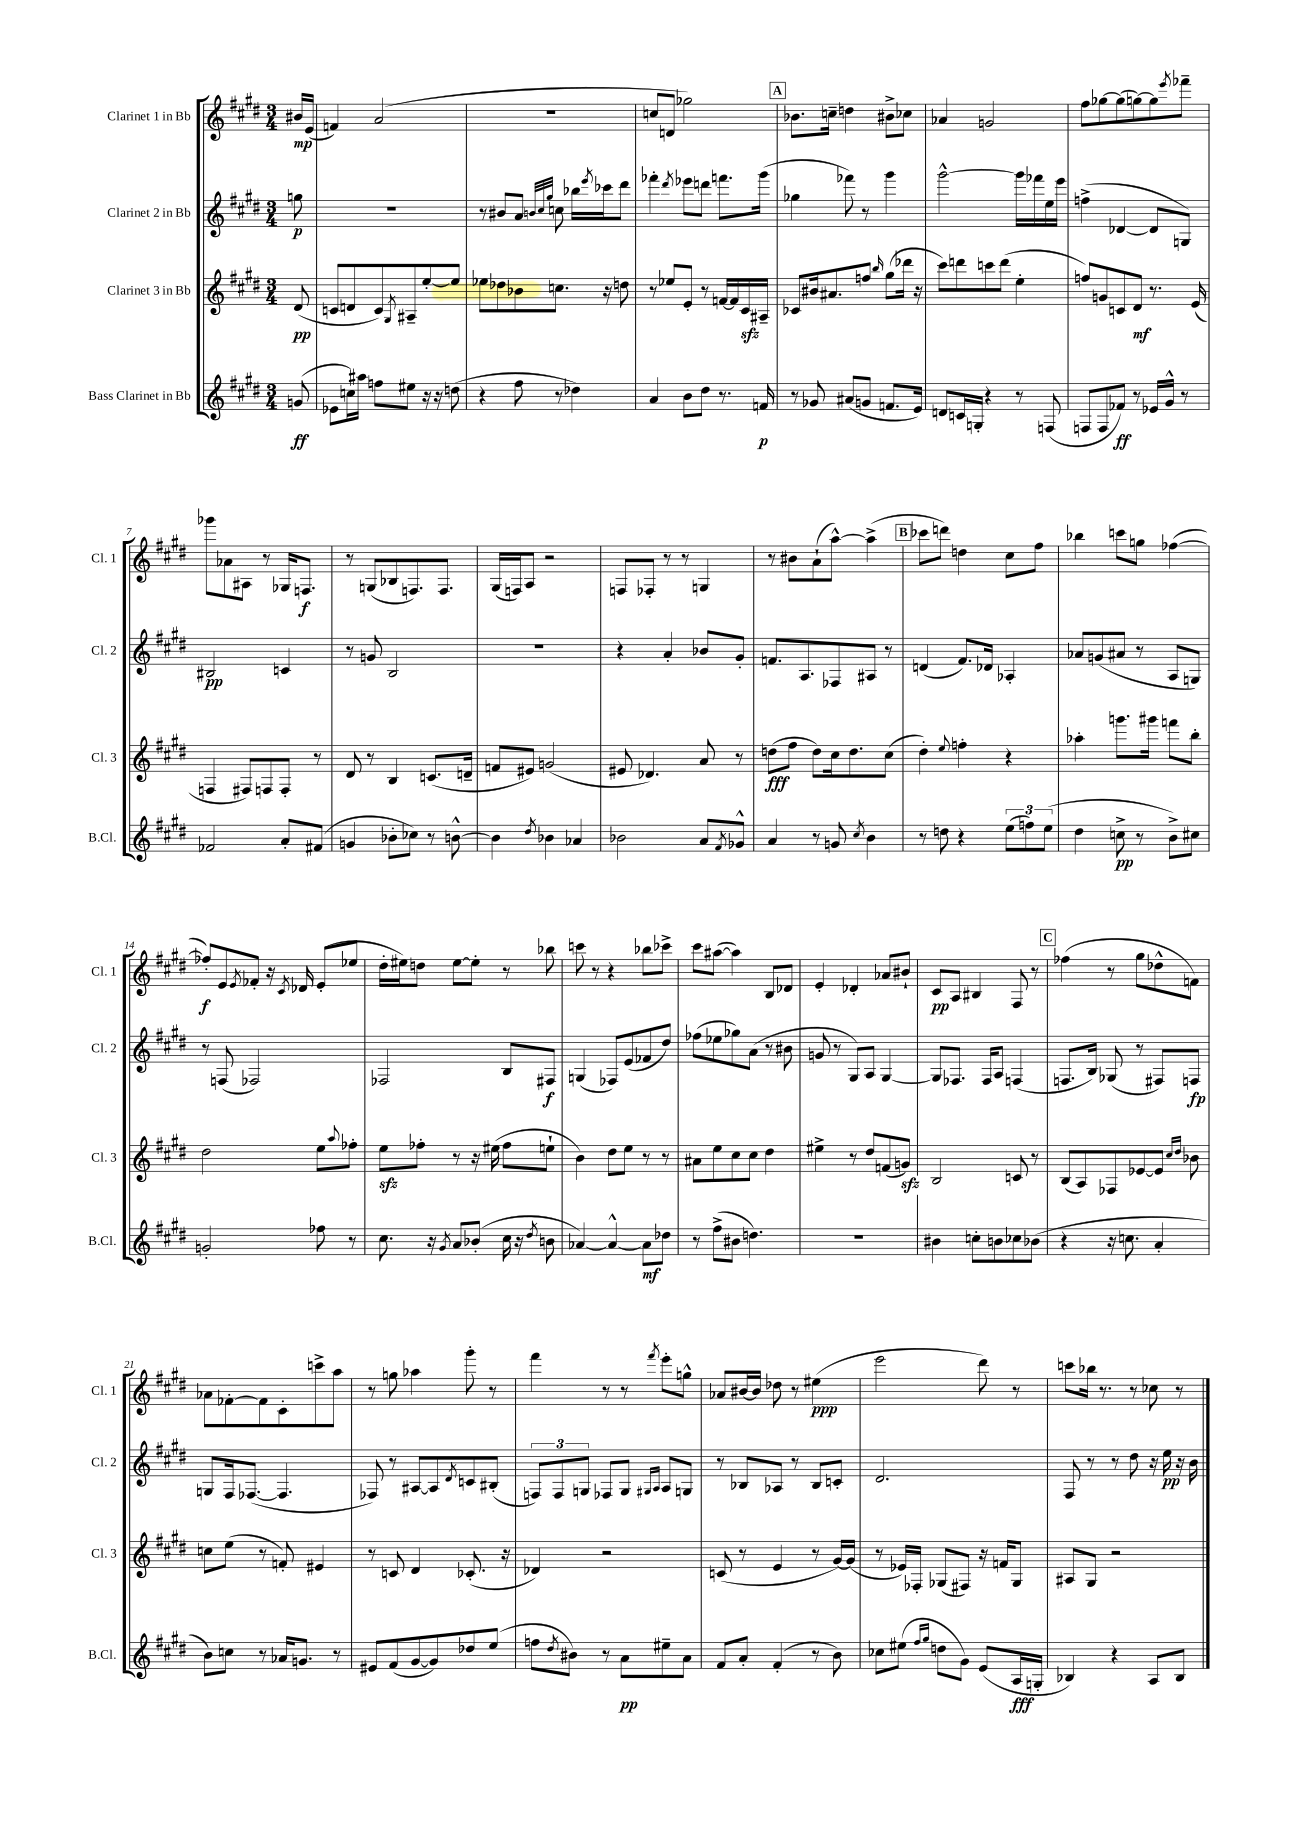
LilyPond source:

<<
\new StaffGroup <<
\new Staff = "s0" \with { instrumentName = "Clarinet 1 in Bb" shortInstrumentName = "Cl. 1" } {
    \clef treble \key e \major \numericTimeSignature \time 3/4 \partial 8
    bis'16\mp e'16( |
    f'4) a'2( |
    R2. |
    c''8 d'8 ges''2) |
    \mark \markup { \box "A" } bes'8. c''16-- d''4 bis'8-> ces''8 |
    aes'4 g'2 |
    fis''8 ges''8~ ges''8( g''8~) g''8 \acciaccatura { e'''8 } fes'''8-- |
    ges'''8 aes'8 ais8 r8 ges16 f8.\f |
    r8 g8( bes8 f8.) f8. |
    gis16( f16) a8 r2 |
    f8 fes8-. r8 r8 g4 |
    r8 bis'8 a'8-!( a''8~-^) a''4->( |
    \mark \markup { \box "B" } ces'''8 d'''8) d''4 cis''8 fis''8 |
    bes''4 c'''8 g''8 fes''4~( |
    fes''8-.\f) e'8 \acciaccatura { e'8 } fes'8-. r16 \acciaccatura { cis'8 } des'16 e'8-.( ees''8 |
    dis''16-. eis''16) d''8 eis''8~ eis''8-. r8 bes''8 |
    c'''8 r8 r4 bes''8 ces'''8-> |
    cis'''8 ais''8~( ais''4) b8 des'8 |
    e'4-. des'4-. aes'8 bis'8-! |
    cis'8\pp a8 bis4 fis8 r8 |
    \mark \markup { \box "C" } fes''4( r8 gis''8 des''8-^ f'8) |
    aes'8 fes'8~-. fes'8 cis'8-. c'''8-> a''8 |
    r8 g''8 aes''4 gis'''8-. r8 |
    fis'''4 r8 r8 \acciaccatura { fis'''8 } e'''8-. g''8-^ |
    aes'8 bis'16~ bis'16 des''8 r8 eis''4\ppp( |
    e'''2 dis'''8) r8 |
    c'''8 bes''16 r8. r8 ces''8 r8 \bar "|." |
}
\new Staff = "s1" \with { instrumentName = "Clarinet 2 in Bb" shortInstrumentName = "Cl. 2" } {
    \clef treble \key e \major \numericTimeSignature \time 3/4 \partial 8
    g''8\p |
    R2. |
    r8 bis'8 a'8 \grace { b'32 cis''32 gis''32 } c''8 bes''16 \acciaccatura { e'''8 } ces'''16 dis'''8 |
    fes'''4-. \acciaccatura { dis'''8 } ees'''8 d'''8 f'''8. gis'''16( |
    \mark \markup { \box "A" } ges''4 fes'''8) r8 gis'''4 |
    gis'''2~-^ gis'''16 fes'''16 e''16 e'''16 |
    f''4->( des'4~ des'8 g8) |
    bis2\pp c'4 |
    r8 g'8 b2 |
    R2. |
    r4 a'4-. bes'8 gis'8-. |
    f'8. a8. fes8 ais8 r8 |
    \mark \markup { \box "B" } d'4( fis'8.) des'16 aes4-. |
    aes'8 g'8( ais'8 r8 a8 g8) |
    r8 f8( fes2) |
    fes2 b8 fis8\f |
    g4( fes8) e'8( fes'8 dis''8) |
    fes''8( ees''8 ges''8) a'8( r8 bis'8 |
    g'8 r8 gis8) a8 gis4~ |
    gis8 fes8. fes16 a8 f4( |
    \mark \markup { \box "C" } f8. b16) ges8( r8 fis8) f8\fp |
    g8 fis16 fes8.~( fes4. |
    fes8) r8 ais8~ ais8 \acciaccatura { dis'8 } c'8 bis8-.( |
    \tuplet 3/2 { f8) f8 g8 } fes8 g8 \grace { gis16 a16 } a8 g8 |
    r8 bes8 aes8 r8 bes8 c'8-. |
    dis'2. |
    fis8 r8 r8 dis''8 r16 e''16\pp r16 b'16 \bar "|." |
}
\new Staff = "s2" \with { instrumentName = "Clarinet 3 in Bb" shortInstrumentName = "Cl. 3" } {
    \clef treble \key e \major \numericTimeSignature \time 3/4 \partial 8
    dis'8\pp( |
    c'8 d'8 c'8) \acciaccatura { gis8 } ais8-- e''8~-. e''8 |
    ees''8 des''8 bes'8 c''8. r16 d''8 |
    r8 ees''8 e'8-. r8 f'16~ f'16 cis'16\sfz ais16-- |
    \mark \markup { \box "A" } ces'8 bis'16 ais'8. f''8 \grace { b''16 } gis''8( des'''16 r16 |
    cis'''8) d'''8 c'''8 d'''8( e''4-. |
    f''8) g'8 c'8 dis'8\mf r8. e'16( |
    f4 fis8) f8 f8-. r8 |
    dis'8 r8 b4 c'8.( d'16-- |
    f'8 eis'8) g'2( |
    eis'8 des'4.) a'8 r8 |
    d''8\fff( fis''8 d''8) cis''16 d''8. cis''8( |
    \mark \markup { \box "B" } dis''4-.) \appoggiatura { e''8 } f''4-. r4 |
    aes''4-. g'''8. gis'''16 f'''8 b''8-. |
    dis''2 e''8 \appoggiatura { a''8 } fes''8-. |
    e''8\sfz fes''8-. r8 r16 eis''16( fes''8 e''8-! |
    b'4) dis''8 e''8 r8 r8 |
    ais'8 e''8 cis''8 cis''8 dis''4 |
    eis''4-> r8 dis''8 f'8( g'8\sfz) |
    b2 c'8 r8 |
    \mark \markup { \box "C" } b8( a8) fes8 ees'8~ ees'8 \grace { cis''16 dis''16 } bes'8 |
    c''8 e''8( r8 f'8-.) eis'4 |
    r8 c'8 dis'4 ces'8.-.( r16 |
    des'4) r2 |
    c'8( r8 e'4 r8 gis'16~) gis'16( |
    r8 ees'16) fes16-. ges8( fis8) r16 f'16 ges8 |
    ais8 gis8 r2 \bar "|." |
}
\new Staff = "s3" \with { instrumentName = "Bass Clarinet in Bb" shortInstrumentName = "B.Cl." } {
    \clef treble \key e \major \numericTimeSignature \time 3/4 \partial 8
    g'8\ff( |
    ees'8 c''16) ais''16 f''8 eis''8 r16 r16 d''8( |
    r4 fis''8 r8 des''4) |
    a'4 b'8 dis''8 r8. f'16\p |
    \mark \markup { \box "A" } r8 ges'8 ais'8( g'8 f'8. e'16) |
    d'8 c'16 g16-. r4 r8 f8( |
    f8 f8 fes'8\ff) r8 ees'16 gis'16-^ r8 |
    fes'2 a'8-. fis'8( |
    g'4 bes'8-. ces''8) r8 b'8~-^ |
    b'4 \acciaccatura { dis''8 } bes'4 aes'4 |
    bes'2 a'8 \acciaccatura { fis'8 } ges'8-^ |
    a'4 r8 g'8 \acciaccatura { cis''8 } b'4 |
    \mark \markup { \box "B" } r8 d''8 r4 \tuplet 3/2 { e''8( f''8) e''8( } |
    dis''4 c''8->\pp r8 b'8->) cis''8 |
    g'2-. fes''8 r8 |
    cis''8. r16 \acciaccatura { gis'8 } a'8 bes'8-.( cis''16 r16 \acciaccatura { dis''8 } b'8 |
    aes'4~) aes'4~-^ aes'8\mf des''8 |
    r8 fis''8->( bis'8 d''4.) |
    R2. |
    bis'4 c''8-. b'8 ces''8 bes'8( |
    \mark \markup { \box "C" } r4 r16 c''8. a'4-. |
    b'8) c''8 r8 aes'16 g'8. r8 |
    eis'8 fis'8( gis'8~ gis'8) des''8 e''8( |
    f''8 \acciaccatura { dis''8 } bis'8) r8 a'8\pp eis''8-- a'8 |
    fis'8 a'8-. fis'4-.( r8 b'8) |
    ces''8 eis''8( \grace { fis''16 gis''16 } d''8 gis'8) e'8( a16\fff g16-. |
    bes4) r4 a8 bes8 \bar "|." |
}
>>
>>
